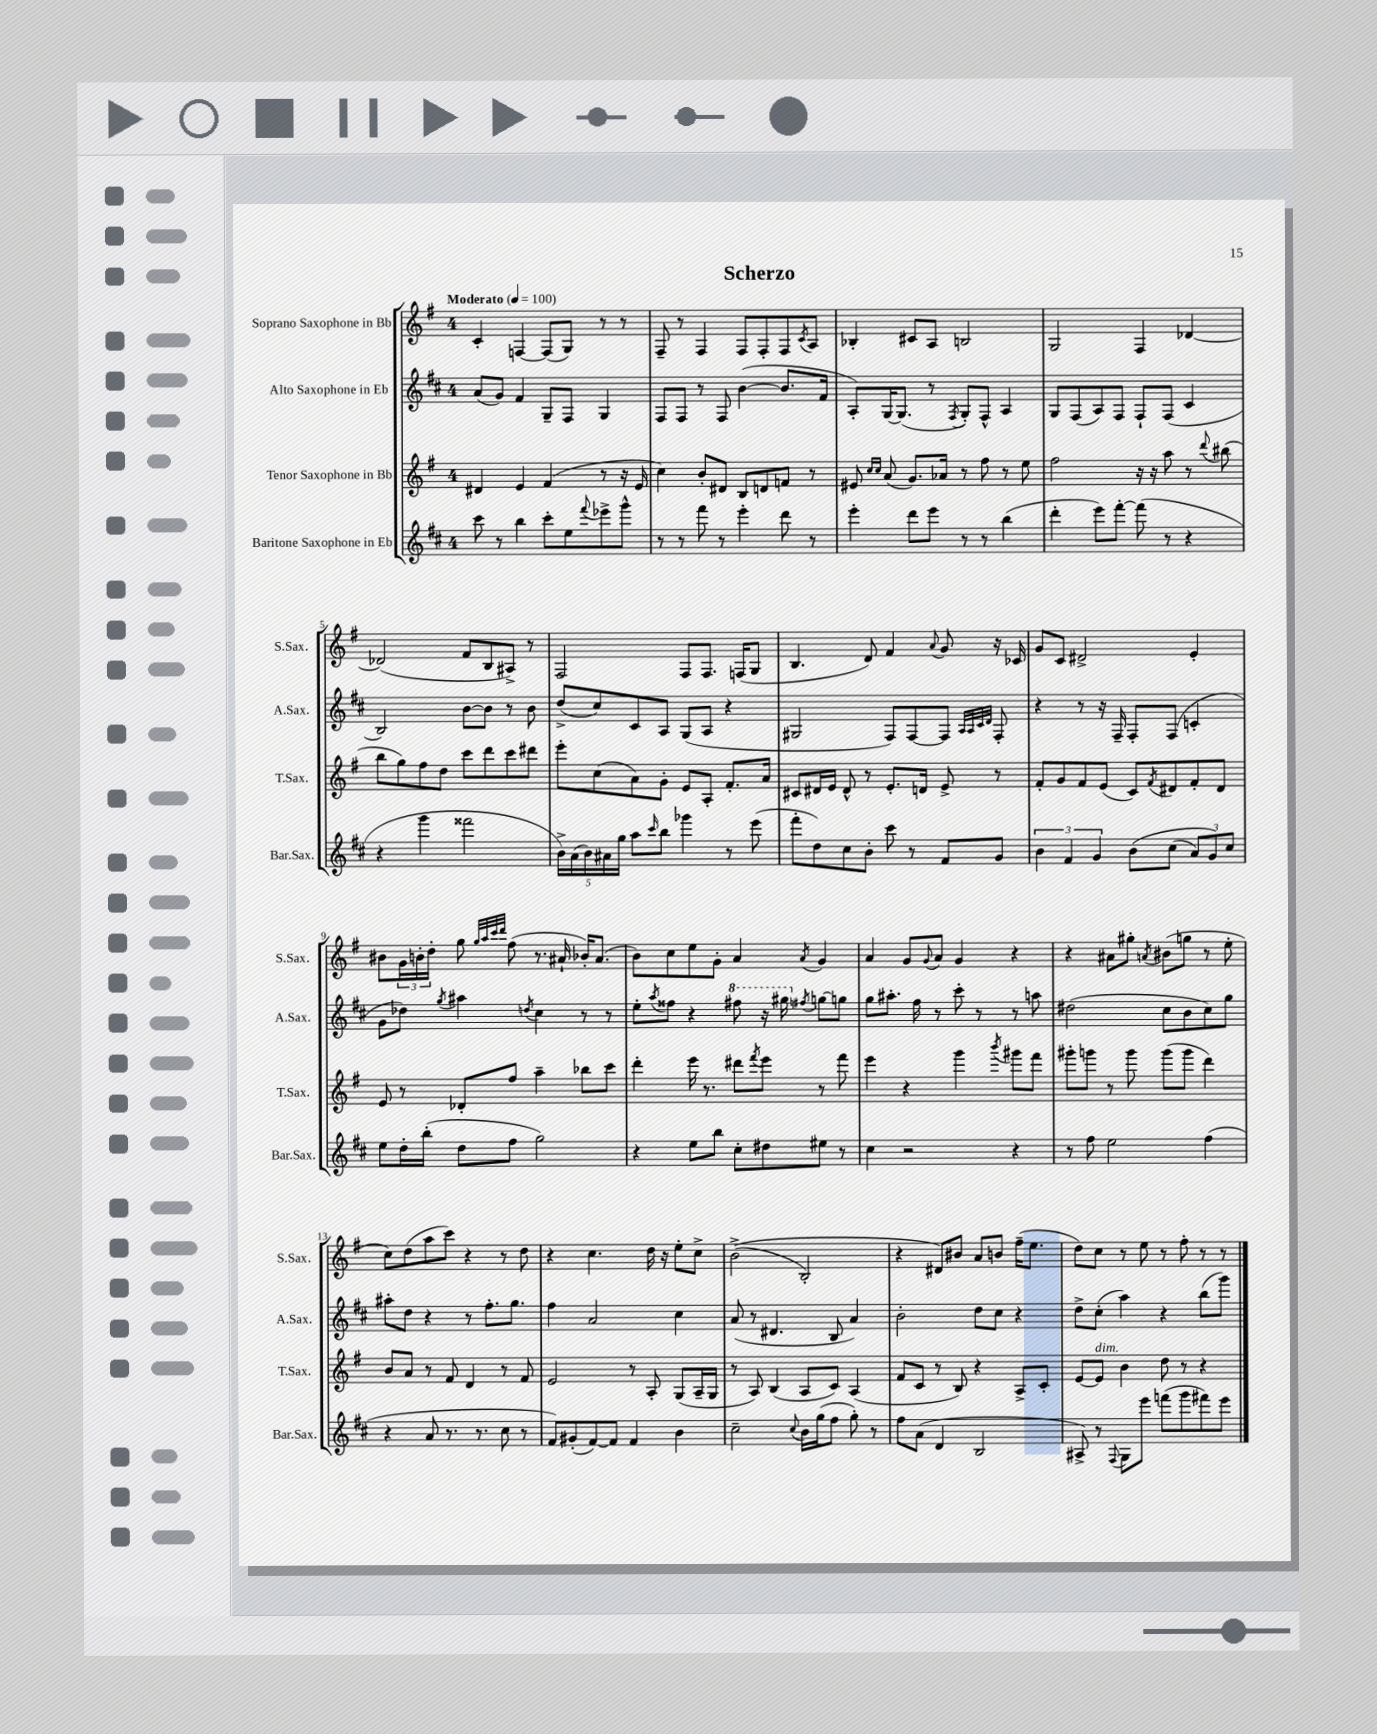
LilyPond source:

\header { title = "Scherzo" }
<<
\new StaffGroup <<
\new Staff = "s0" \with { instrumentName = "Soprano Saxophone in Bb" shortInstrumentName = "S.Sax." } {
    \clef treble \key g \major \once \override Staff.TimeSignature.style = #'single-digit \time 4/4 \tempo "Moderato" 4 = 100
    c'4-. f4~ f8( g8) r8 r8 |
    fis8-- r8 fis4 fis8 fis8-. fis8 \acciaccatura { c'8 } a8 |
    bes4-. cis'8 a8 b2 |
    g2 fis4 des'4~ |
    des'2( fis'8 b8 ais8->) r8 |
    fis2 fis8 fis8. f16( g8 |
    b4. d'8) fis'4 \appoggiatura { a'8 } g'8 r16 ces'16 |
    g'8 c'8 dis'2-> e'4-. |
    bis'8 \tuplet 3/2 { g'16 b'16-. d''16-. } g''8 \grace { g''32 a''32 c'''32 d'''32 } fis''8( r8. ais'16-! bes'16-.) ais'8.( |
    b'8) c''8 e''8 g'8-. a'4 \acciaccatura { a'8 } g'4 |
    a'4 g'8 \appoggiatura { g'8 } a'8 g'4 r4 |
    r4 ais'8 gis''8-. \acciaccatura { a'8 } bis'8( g''8 r8 e''8-. |
    c''8) d''8( a''8 c'''8) r4 r8 d''8 |
    r4 c''4. d''16 r16 e''8-. c''8-> |
    b'2->(\( b2-.) |
    r4 dis'8\) bis'8 a'8 b'8 fis''16--( e''8. |
    d''8) c''8 r8 e''8 r8 fis''8-. r8 r8 \bar "|." |
}
\new Staff = "s1" \with { instrumentName = "Alto Saxophone in Eb" shortInstrumentName = "A.Sax." } {
    \clef treble \key d \major \once \override Staff.TimeSignature.style = #'single-digit \time 4/4
    a'8( g'8) fis'4 g8-- fis8 g4 |
    fis8 fis8 r8 fis8 b'4~( b'8. fis'16 |
    a8-.) g16~ g8.( r8 \acciaccatura { fis8 } g8-.) fis8-^ a4 |
    g8 fis8( a8) fis8 fis8-! fis8( cis'4 |
    b2) b'8~ b'8 r8 b'8 |
    d''8->( cis''8) cis'8 a8 g8( a8 r4 |
    gis2 fis8) fis8~ fis8 \grace { a32 a32 cis'32 d'32 } fis8-. |
    r4 r8 r16 fis16-- fis8-. fis8( c'4-. |
    g'8 des''8) \acciaccatura { g''8 } ais''4 \acciaccatura { d''8 } cis''4 r8 r8 |
    e''8-. \acciaccatura { a''8 } fisis''8 r4 \ottava #1 fis'''!8 r16 gis'''16 \ottava #0 \acciaccatura { fis''8 } g''!8~ g''!8 |
    g''8 ais''8.-. fis''16 r8 cis'''8-. r8 r8 a''8 |
    dis''2( cis''8 b'8 cis''8) g''8 |
    ais''8-. d''8 r4 r8 fis''8.-. g''8. |
    fis''4 a'2 cis''4 |
    a'8( r8 dis'4. b8 a'4) |
    b'2-. d''8 cis''8 r4 |
    d''8-> cis''8-.( a''4) r4 b''8( g'''8) \bar "|." |
}
\new Staff = "s2" \with { instrumentName = "Tenor Saxophone in Bb" shortInstrumentName = "T.Sax." } {
    \clef treble \key g \major \once \override Staff.TimeSignature.style = #'single-digit \time 4/4
    dis'4 e'4 fis'4( r8 r16 e'16 |
    c''4) b'8-. dis'8 b8 d'8 f'8 r8 |
    eis'8 \grace { c''16 c''16 } a'8( g'8.) aes'16 r8 fis''8 r8 e''8 |
    fis''2 r16 r16 a''8 r8 \appoggiatura { d'''8 } bis''8( |
    b''8 g''8) fis''8 d''8 c'''8 d'''8 c'''8 dis'''8 |
    e'''8-. c''8( a'8) g'8-. e'8 a8-. fis'8.-. a'16 |
    cis'8 dis'16 e'16 dis'8-^ r8 e'8.-. d'16 e'8-> r8 |
    fis'8-. g'8 fis'8 e'8( c'8) \acciaccatura { fis'8 } dis'8 fis'8-. dis'8 |
    e'8 r8 des'8-. fis''8 a''4-- bes''8 c'''8 |
    d'''4-. e'''16 r8. dis'''8 \acciaccatura { fis'''8 } e'''8 r8 fis'''8 |
    e'''4 r4 g'''4 \acciaccatura { b'''8 } gis'''8 fis'''8 |
    gis'''8-. g'''8 r8 g'''8 g'''8( g'''8 d'''4) |
    b'8 a'8 r8 fis'8 d'4 r8 fis'8 |
    e'2 r8 a8-. g8( a16-- g16 |
    r8 a8) b4( a8 c'8) a4( |
    fis'8 c'8 r8 b8) r4 a8-> c'8-. |
    e'8~ e'8^\markup { \italic "dim." } b'4 d''8 r8 r4 \bar "|." |
}
\new Staff = "s3" \with { instrumentName = "Baritone Saxophone in Eb" shortInstrumentName = "Bar.Sax." } {
    \clef treble \key d \major \once \override Staff.TimeSignature.style = #'single-digit \time 4/4
    cis'''8 r8 b''4 cis'''8-. e''8 \appoggiatura { fis'''8 } ees'''8-> g'''8-^ |
    r8 r8 fis'''8 r8 e'''4-. d'''8 r8 |
    e'''4-. d'''8 e'''8 r8 r8 b''4( |
    d'''4-. e'''8) fis'''8~-. fis'''8( r8 r4 |
    r4 g'''4 fisis'''2 |
    \tuplet 5/4 { b'16->) a'16( b'16) ais'16 g''16 } a''8 \grace { cis'''16 } b''8 ges'''4 r8 e'''8( |
    fis'''8-. d''8) cis''8 b'8-. cis'''8 r8 fis'8 g'8 |
    \tuplet 3/2 { b'4 fis'4 g'4 } b'8\( cis''8( \tuplet 3/2 { a'8) g'8\) cis''8 } |
    e''8 d''16-. b''16-.( d''8 fis''8 g''2) |
    r4 e''8 b''8 cis''8-. dis''8 eis''8 r8 |
    cis''4 r2 r4 |
    r8 fis''8 e''2 fis''4( |
    r4 a'8 r8. r8. cis''8 r8 |
    fis'8) gis'8-.( fis'8~) fis'8 fis'4 b'4 |
    cis''2-- \appoggiatura { cis''8 } b'16 g''16( fis''8 g''8-.) r8 |
    fis''8 a'8( d'4 b2 |
    ais8->) r8 \appoggiatura { fis8 } g8 e'''8 f'''8( g'''8 fis'''8) e'''8 \bar "|." |
}
>>
>>
